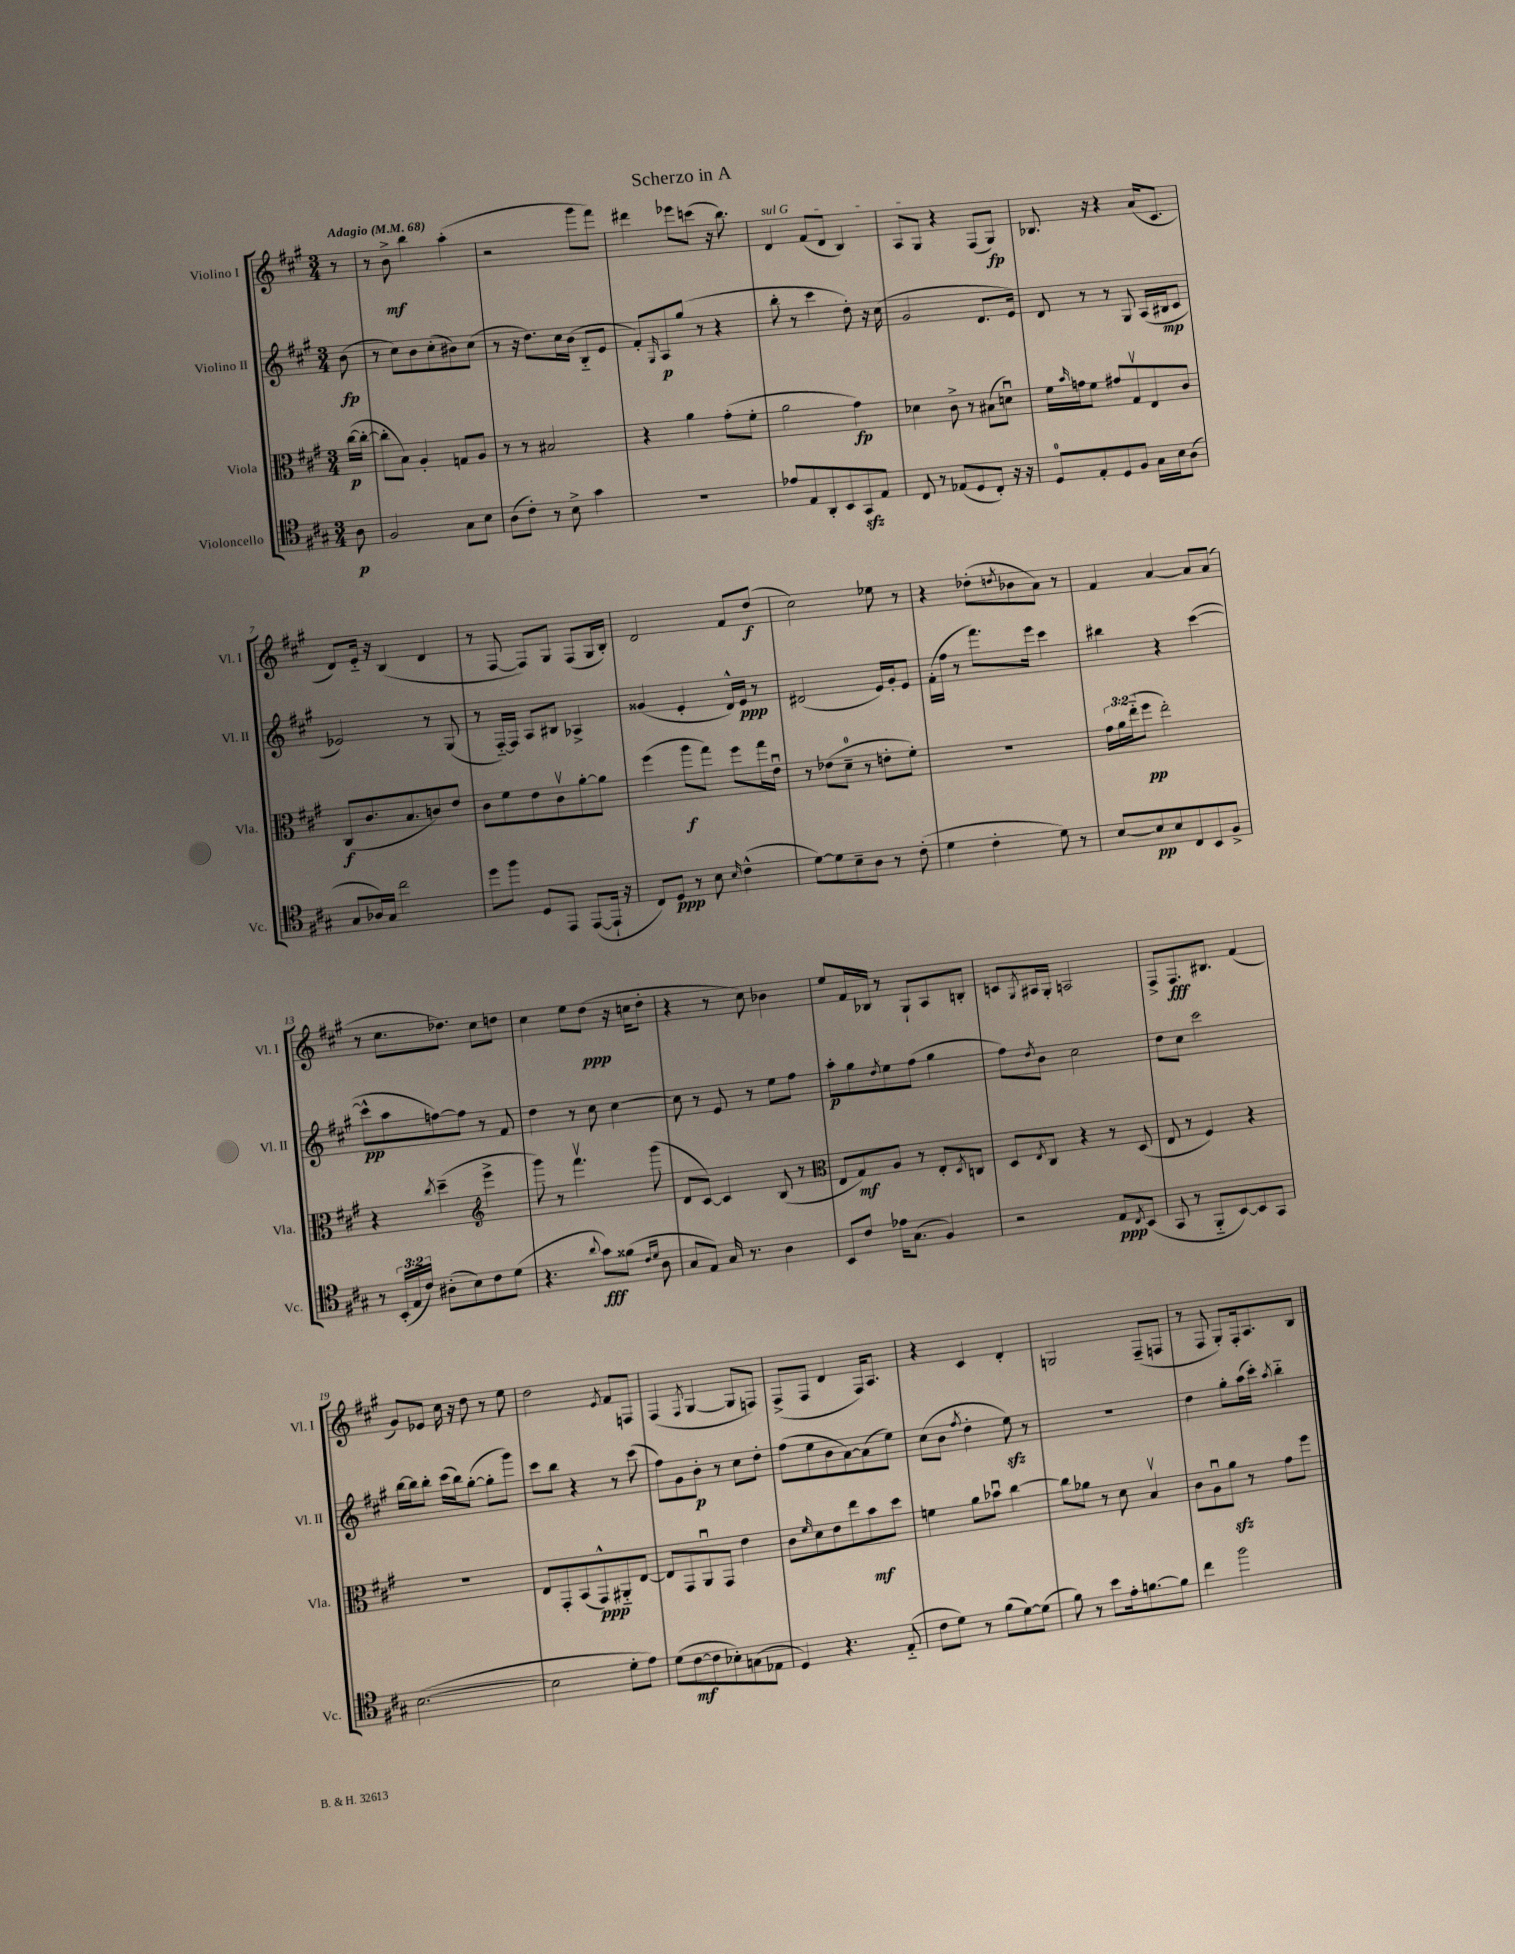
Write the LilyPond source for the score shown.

\header { title = "Scherzo in A" }
<<
\new StaffGroup <<
\new Staff = "s0" \with { instrumentName = "Violino I" shortInstrumentName = "Vl. I" } {
    \clef treble \key a \major \numericTimeSignature \time 3/4 \partial 8 \tempo "Adagio" 4 = 68
    r8 |
    r8 b'8->\mf b''4 a''4-.( |
    r2 gis'''8 fis'''8) |
    dis'''4 ees'''8 c'''8( r16 b''8.) |
    \once \override TextSpanner.bound-details.left.text = \markup { \italic "sul G" } d'4\startTextSpan fis'8( d'8 b4) |
    a8 gis8\stopTextSpan r4 fis8( gis8\fp) |
    bes8. r16 r4 a'16( cis'8. |
    d'8) e'16-_ r16 b4( d'4 |
    r8 fis8~ fis8) gis8 fis8( gis16 b16-.) |
    d'2 fis'8 d''8\f( |
    cis''2) ees''8 r8 |
    r4 des''8-.( \acciaccatura { d''8 } bes'8 a'8) r8 |
    fis'4 a'4~ a'8 a'8( |
    r8 cis''8. des''8.) cis''8 d''8 |
    cis''4 e''8 d''8\ppp( r16 c''16 d''8-. |
    r4 r8 cis''8) bes'4 |
    e''8 fis'16 bes16 r8 gis8-! a8 b8-. |
    c'8 \acciaccatura { gis8 } ais16 gis16-. a2 |
    fis8-> fis8.\fff bis8. fis'4( |
    gis'8) ees'8 cis''16 r16 d''8 r8 e''8 |
    d''2 \acciaccatura { e'8 } fis'8 f8 |
    fis4( \acciaccatura { fis8 } gis4~ gis8 f8) |
    fis8->( fis8 d'4 fis16) a8. |
    r4 cis'4 d'4-. |
    g2 fis8--( f8 |
    r8 fis8 gis8-.) fis16-. a8. b8 \bar "|." |
}
\new Staff = "s1" \with { instrumentName = "Violino II" shortInstrumentName = "Vl. II" } {
    \clef treble \key a \major \numericTimeSignature \time 3/4 \partial 8
    b'8\fp( |
    r8 cis''8) b'8 cis''8-.( bis'8) cis''8( |
    r8 r16 d''8.) cis''16 b'16( b8-_ e'8 |
    fis'8-.) \grace { gis16 } a8\p gis''8( r8 r4 |
    b''8-. r8 cis'''4 d''8-.) r16 cis''16( |
    gis'2 d'8. e'16) |
    d'8 r8 r8 gis8 a16( bis16\mp cis'8 |
    ees'2) r8 gis8( |
    r8 fis16~-_) fis16 a8 bis8 aes4-> |
    gisis'4( e'4-. d'16-^) e'16\ppp r8 |
    dis'2( e'16) gis'16-. e'8 |
    fis'16-.( fis''16 r8 fis'''8.) e'''16 cis'''4 |
    bis''4 r4 cis'''4~( |
    cis'''8-^\pp a''8 f''8~) f''8 r8 fis'8 |
    d''4 r8 cis''8 cis''4~ |
    cis''8 r8 e'8 r8 e''8 fis''8 |
    a''8-.\p gis''8 \acciaccatura { d''8 } e''8 fis''8( gis''4 |
    fis''8) \acciaccatura { d''8 } b'8 cis''2 |
    d''8 cis''8 cis'''2 |
    b''16~ b''16 b''8-. cis'''16( b''16) gis''8~-.( gis''8-. gis'''8) |
    cis'''8 b''8 r4 r8 cis'''8( |
    fis''8) gis'8 b'8-.\p r8 cis''8 d''8-. |
    fis''8( e''8 b'8 a'8~) a'8( e''8) |
    cis''8( b'8 \acciaccatura { fis''8 } d''4-. e''8\sfz) r8 |
    R2. |
    d''4 gis''8-. a''16( cis'''16-.) \acciaccatura { a''8 } b''4-_ \bar "|." |
}
\new Staff = "s2" \with { instrumentName = "Viola" shortInstrumentName = "Vla." } {
    \clef alto \key a \major \numericTimeSignature \time 3/4 \override Staff.TupletNumber.text = #tuplet-number::calc-fraction-text \partial 8
    cis''16~\p( cis''16~-. |
    cis''8-. b8) a4-. g8 a8 |
    r8 r8 bis2 |
    r4 a'4 gis'8-.( fis'8-. |
    a'2 gis'4\fp) |
    des'4 cis'8-> r8 bis8( d'8\downbow) |
    fis'16 \grace { b'16 } g'16 fis'8 gis'8 gis8\upbow e8 cis'8 |
    cis8\f( cis'8. b8. c'8) e'8 |
    cis'8 fis'8 e'8 cis'8\upbow a'8~-. a'8 |
    fis''4( a''8\f gis''8) fis''8 gis''16 e'16\downbow |
    r8 ees'8( d'8-0-- r8 e'8-. fis'8-.) |
    R2. |
    \tuplet 3/2 { gis'16 a'16 e''16-_( } fis''8\pp e''2-.) |
    r4 \acciaccatura { cis''8 } d''4--( \clef treble e'''4-> |
    gis'''8) r8 fis'''4.\upbow gis'''8( |
    d'8 cis'8~) cis'4 b8( r8 |
    \clef alto e8 gis8\mf) a8 r8 e8-. \acciaccatura { d8 } c8 |
    d8 \acciaccatura { e8 } cis8 r4 r8 d8( |
    e8 r8 fis4) r4 |
    R2. |
    e8 gis,8-. b,8( gis,8-^\ppp) ais,8-_ e8~ |
    e8 gis,8 a,8\downbow gis,8 e'4 |
    cis'8 \grace { fis'16 } d'8 e'8 e''8 b'8\mf d''8 |
    f'4 a'8 bes'8\downbow cis''4~ |
    cis''8 aes'8 r8 d'8 b4\upbow |
    cis'8 a8\downbow a'8\sfz r8 gis'8 fis''8 \bar "|." |
}
\new Staff = "s3" \with { instrumentName = "Violoncello" shortInstrumentName = "Vc." } {
    \clef tenor \key a \major \numericTimeSignature \time 3/4 \override Staff.TupletNumber.text = #tuplet-number::calc-fraction-text \partial 8
    a8\p |
    fis2 gis8 b8 |
    a8( cis'8-.) r8 b8-> gis'4 |
    R2. |
    ees'8 e8 a,8-. b,8 gis,8\sfz e8 |
    cis8 r8 ees8( d8 cis8-.) r16 r16 |
    d8-0 e8-. d8 fis8 gis16 b16 a8( |
    gis8 aes16) gis16 cis''2 |
    d''8 fis''8 d8 e,8 e,8~( e,16-! r16 |
    cis8) d8\ppp r8 b8 \grace { b16 } cis'4-^( |
    d'8~) d'8 b8-- a8 r8 cis'8-.( |
    d'4 cis'4-. d'8) r8 |
    b8~ b8\pp b8 cis8 b,8 fis8-> |
    r8 \tuplet 3/2 { b,16-.( e16 cis'16) } ais8-.( b8) cis'8 d'8( |
    r4. \appoggiatura { a'8 } gis'8\fff) fisis'8( \grace { cis'16 d'16 } a8 |
    gis8 e8) gis16 r8. a4 |
    b,8 cis'8 ees'16 gis8.( fis4) |
    r2 e8\ppp \acciaccatura { cis8 } b,8( |
    gis,8 r8 fis,8-_ b,8~) b,8 gis,8 |
    b2.~( |
    b2 d'8-. e'8) |
    d'8( cis'8~\mf cis'8 bes8-.) g8( ees8 |
    d4) r4. e8-_( |
    cis'8 d'8) r8 fis'8( d'8~) d'8( |
    fis'8) r8 b'8 e'16-. f'8.~ f'8 |
    cis''4 fis''2 \bar "|." |
}
>>
>>
